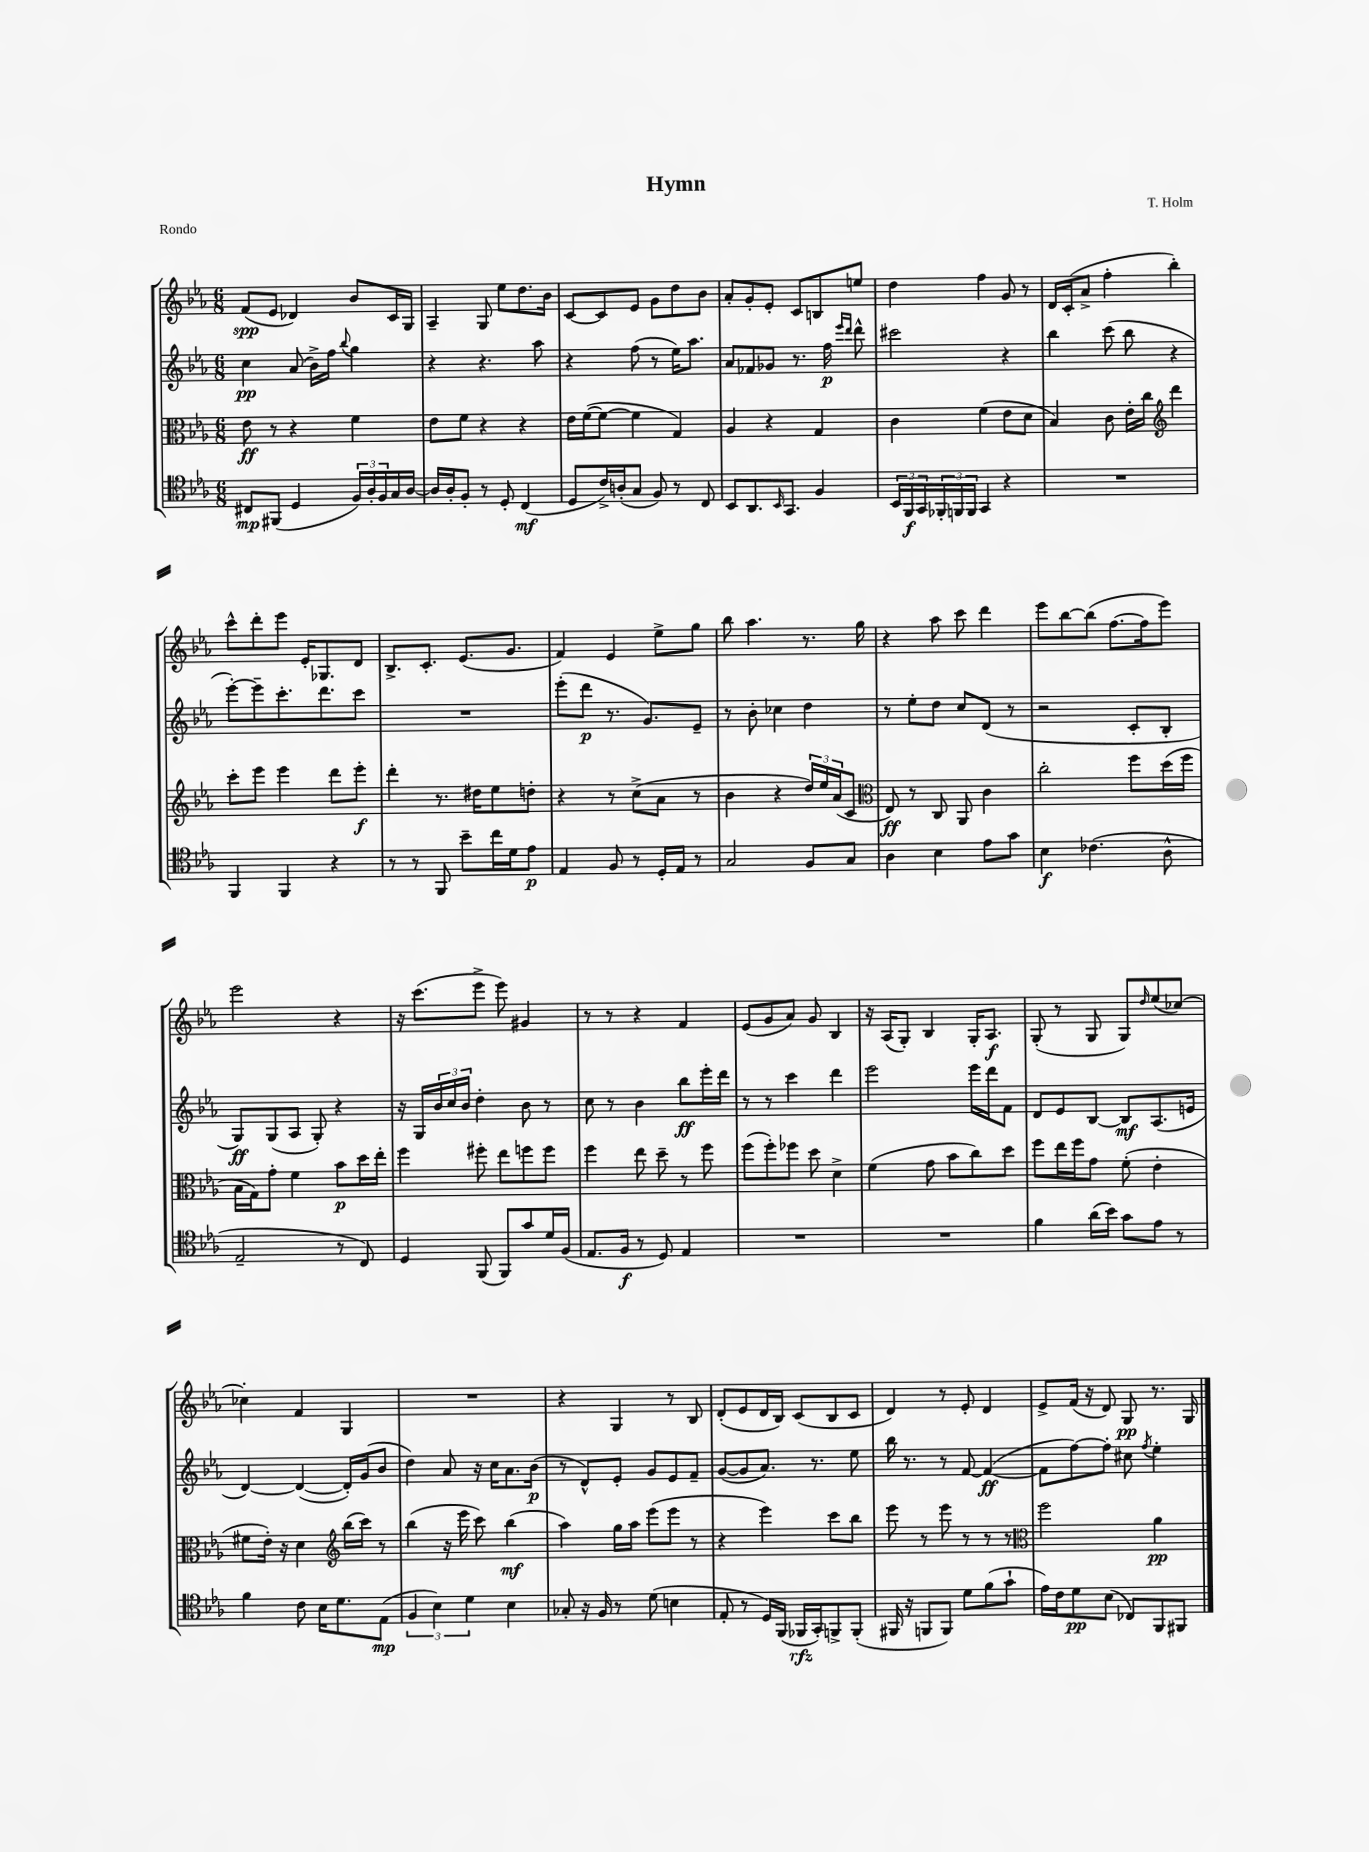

**kern	**kern	**kern	**kern
*staff4	*staff3	*staff2	*staff1
*clefC4	*clefC3	*clefG2	*clefG2
*k[b-e-a-]	*k[b-e-a-]	*k[b-e-a-]	*k[b-e-a-]
*M6/8	*M6/8	*M6/8	*M6/8
8C#	8e-	4cc	(8f
(8FF#	8r	.	8e-
4D	4r	(8a-	4d-)
.	.	16b-^)	.
.	.	16ff	.
.	.	8qqbb-	.
24F)	4f	4gg	8b-
24A-'	.	.	.
24F	.	.	.
16G	.	.	16c
[16A-	.	.	16G
=	=	=	=
16A-]	8e-	4r	4A-~
16A-'	.	.	.
8F'	8f	.	.
8r	4r	4.r	8G
8D'	.	.	8ee-
(4C	4r	.	8.dd
.	.	8aa-	.
.	.	.	16b-
=	=	=	=
8D	16e-	4r	[8c
.	([16f	.	.
16c^)	8f_	.	8c]
(16A'	.	.	.
8G	4f]	(8ff	8e-
8F)	.	8r	8g
8r	4G)	16ee-)	8dd
.	.	8.aa-	.
8C	.	.	8b-
=	=	=	=
8BB-	4A-	8a-	8a-'
8.AA-	.	8f-	8g'
.	4r	8g-	8e-'
16qqBB-	.	.	.
8.GG	.	.	.
.	.	8.r	8c
4F	4G	.	8B
.	.	16ff	.
.	.	16qqeee-	.
.	.	16qqddd	.
.	.	8ddd^^	8ee
=	=	=	=
24BB-	4c	2ccc#	4dd
24FF	.	.	.
24GG	.	.	.
24FF-'	.	.	.
24FF	.	.	.
24FF	.	.	.
4GG	(4f	.	4ff
4r	8e-	4r	8g
.	8d	.	8r
=	=	=	=
2.r	4B-)	4bb-	16d
.	.	.	(16c'
.	.	.	8a-^
.	8c	(8ccc	4ff'
.	16e-'	8bb-	.
.	16cc	.	.
*	*clefG2	*	*
.	4ddd	4r	4bb-')
=	=	=	=
4FF	8ccc'	[8eee-')	8ccc^^
.	8eee-	8eee-~]	8ddd'
4FF	4eee-	8.ccc'	8eee-
.	.	.	16e-'
.	.	8.ddd	8.G-
4r	8ddd	.	.
.	8eee-'	8ccc	8d
=	=	=	=
8r	4ddd'	2.r	8.B-^
8r	.	.	.
.	.	.	8.c'
8FF	8.r	.	.
8b-~	.	.	(8.e-
.	16dd#	.	.
16cc	8ee-	.	.
16d	.	.	8.g
8e-	8dd'	.	.
=	=	=	=
4E-	4r	(8eee-'	4f)
.	.	8ddd	.
8F	8r	8.r	4e-
8r	(8cc^	.	.
.	.	8.g)	.
16D'	8a-	.	8ee-^
16E-	.	.	.
8r	8r	8e-~	8gg
=	=	=	=
2G	4b-	8r	8bb-
.	.	8b-'	4.aa-
.	4r	4cc-	.
8F	24dd)	4dd	8.r
.	24ee-	.	.
.	(24a-	.	.
8G	8c	.	.
.	.	.	16gg
=	=	=	=
*	*clefC3	*	*
4A-	8E-)	8r	4r
.	8r	8ee-'	.
4B-	8C	8dd	8aa-
.	8AA-	8cc	8ccc
8e-	4c	(8d	4ddd
8g	.	8r	.
=	=	=	=
4B-	2cc'	2r	8eee-
.	.	.	[8bb-
(4.c-	.	.	(8bb-]
.	.	.	[8.ff
.	8ff	8c'	.
.	.	.	16ff]
8A-^^	(16dd	8B-'	8eee-)
.	16ff	.	.
=	=	=	=
2E-~	16B-	8G)	2eee-
.	16G)	.	.
.	8g'	(8G	.
.	4f	8A-	.
.	.	8G')	.
8r	8b-	4r	4r
8C)	16dd	.	.
.	16ee-'	.	.
=	=	=	=
4D	4ff	16r	16r
.	.	16G	(8.ccc
.	.	24b-	.
.	.	24cc	.
.	.	24b-	.
(8FF	8ff#'	4dd'	8eee-^
8FF)	8ee-	.	8eee-)
8g	8ff	8b-	4g#
16d	8ff	8r	.
(16F	.	.	.
=	=	=	=
8.E-	4ff	8cc	8r
.	.	8r	8r
16F	.	.	.
8r	8ee-	4b-	4r
8D)	8dd~	.	.
4E-	8r	8bb-	4f
.	8ff	16eee-'	.
.	.	16ddd	.
=	=	=	=
2.r	(8ff	8r	(8e-
.	8ff')	8r	8g
.	8ff-	4ccc	8a-)
.	8dd	.	8g
.	4d^	4ddd	4B-
=	=	=	=
2.r	(4f	2eee-	16r
.	.	.	(16A-
.	.	.	8G')
.	8g	.	4B-
.	8b-	.	.
.	8cc)	16eee-	16G'
.	.	16ddd	8.A-
.	8dd	8f	.
=	=	=	=
4f	8ff	8d	(8G'
.	16ee-	8e-	8r
.	16ff	.	.
(16a-	8g	[8B-	8G
16b-)	.	.	.
8g	(8f'	8B-]	8G)
.	.	.	16qqdd
8e-	4e-'	(8.A-	(8ee-
8r	.	.	[8cc-)
.	.	16e	.
=	=	=	=
4f	8f#	[4d)	4cc-']
.	16e-')	.	.
.	16r	.	.
8c	4d	(4d_	4f
16B-	.	.	.
8.d	.	.	.
*	*clefG2	*	*
.	(16bb-	16d'])	4G
.	16ccc)	(16g	.
(8E-	8r	8b-	.
=	=	=	=
6F	(4bb-	4dd)	2.r
6B-)	.	.	.
.	16r	8a-	.
.	16eee-	.	.
6d	.	.	.
.	8ccc)	16r	.
.	.	16cc	.
4B-	(4bb-	8.a-	.
.	.	(16b-	.
=	=	=	=
8G-'	4aa-)	8r	4r
16r	.	8d^^)	.
16F	.	.	.
8r	16gg	8e-'	4G
.	16aa-	.	.
(8d	(8eee-	8g	.
4B	8eee-	8e-	8r
.	8r	8f~	8B-
=	=	=	=
8E-'	4r	([8g	(8d'
8r	.	8g]	8e-
16D)	4eee-)	8.a-)	16d
(16FF	.	.	16B-)
16FF-	.	.	(8c
16GG')	.	8.r	.
8FF^	8ccc	.	8B-
(8FF'	8bb-	8ee-	8c
=	=	=	=
16FF#	8eee-	16bb-	4d)
16r	.	8.r	.
8FF	8r	.	.
8FF)	8eee-	8r	8r
8d	8r	[8f	8e-'
(8f	8r	(4f_	4d
8g`	8r	.	.
=	=	=	=
*	*clefC3	*	*
16e-)	2ff	8f]	8e-^
16c	.	.	.
8d	.	[8ff)	(16f
.	.	.	16r
(8B-	.	8ff']	8d)
8C-)	.	8cc#	8G
.	.	8qff	.
8FF	4a-	4ee-'	8.r
8FF#	.	.	.
.	.	.	16G
==	==	==	==
*-	*-	*-	*-
